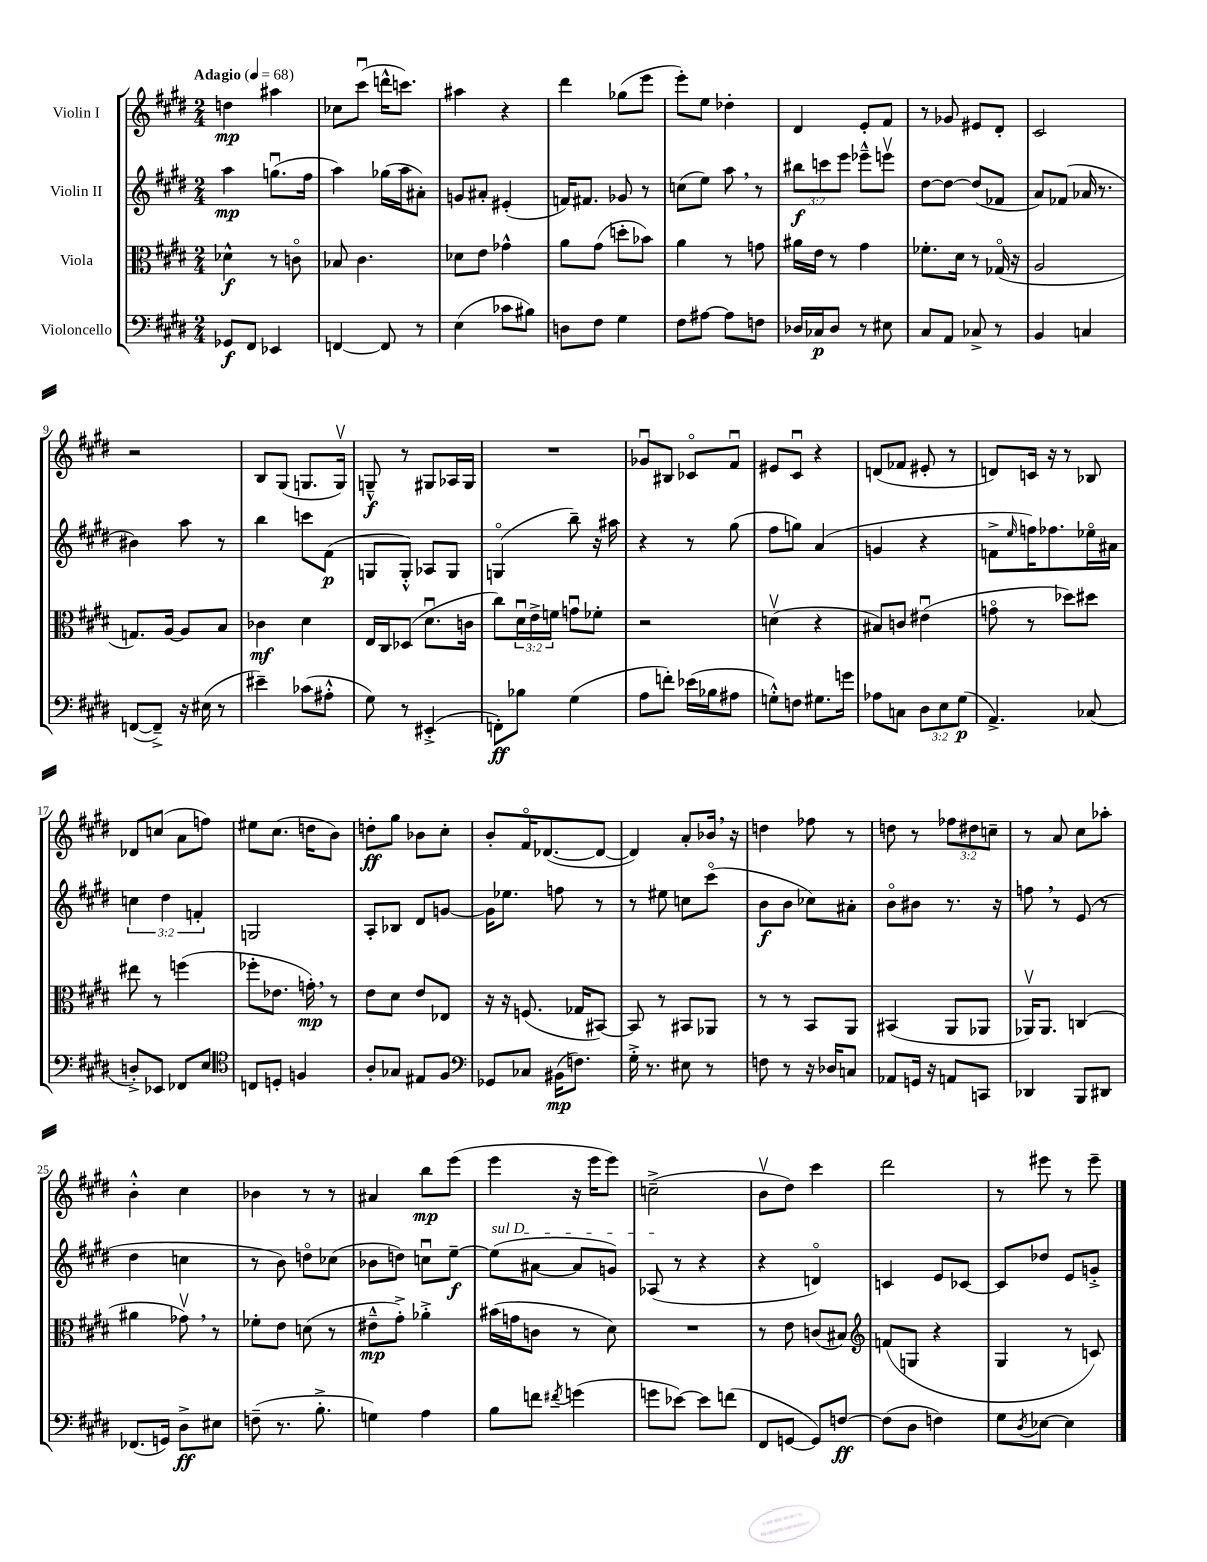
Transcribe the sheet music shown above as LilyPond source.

<<
\new StaffGroup <<
\new Staff = "s0" \with { instrumentName = "Violin I" } {
    \clef treble \key e \major \numericTimeSignature \time 2/4 \override Staff.TupletNumber.text = #tuplet-number::calc-fraction-text \tempo "Adagio" 4 = 68
    d''4\mp ais''4 |
    ces''8 cis'''8\downbow( d'''16-^ c'''8.) |
    ais''4 r4 |
    dis'''4 ges''8( e'''8 |
    e'''8-.) e''8 des''4-. |
    dis'4 e'8-. fis'8 |
    r8 ges'8 eis'8 dis'8-. |
    cis'2 |
    r2 |
    b8 gis8( g8. g16\upbow) |
    g8---^\f r8 gis8 aes16 gis16 |
    R2 |
    ges'8\downbow bis8 ces'8\flageolet fis'8\downbow |
    eis'8 cis'8\downbow r4 |
    d'8( fes'8 eis'8-. r8 |
    d'8) c'16 r16 r8 bes8 |
    des'8 c''8( a'8 f''8) |
    eis''8 cis''8.( d''16 b'8) |
    d''8-.\ff gis''8 bes'8 cis''8-. |
    b'8-. fis'16\flageolet des'8.~( des'8~ |
    des'4) a'8-. bes'16 \breathe r16 |
    d''4 fes''8 r8 |
    d''8 r8 \tuplet 3/2 { fes''8 dis''8 c''8-- } |
    r8 a'8 cis''8 aes''8-. |
    b'4-.-^ cis''4 |
    bes'4 r8 r8 |
    ais'4 b''8\mp e'''8( |
    e'''4 r16 e'''16 e'''8) |
    c''2--->( |
    b'8\upbow dis''8) cis'''4 |
    dis'''2 |
    r8 eis'''8 r8 eis'''8-- \bar "|." |
}
\new Staff = "s1" \with { instrumentName = "Violin II" } {
    \clef treble \key e \major \numericTimeSignature \time 2/4 \override Staff.TupletNumber.text = #tuplet-number::calc-fraction-text
    a''4\mp g''8.\downbow( fis''16 |
    a''4) ges''16( a''16 ais'8-.) |
    g'8 ais'8-. eis'4-.( |
    f'16) fis'8. ges'8 r8 |
    c''8( e''8) a''8 \breathe r8 |
    \tuplet 3/2 { bis''8\f c'''8 e'''8 } ees'''8---^ e'''8\upbow |
    dis''8~ dis''8~ dis''8( fes'8 |
    a'8) fes'8( aes'16 r8. |
    bis'4) a''8 r8 |
    b''4 c'''8 fis'8\p( |
    g8 g8-.-^) aes8 g8 |
    g4\flageolet( b''8--) r16 ais''16 |
    r4 r8 gis''8( |
    fis''8 g''8) a'4( |
    g'4 r4 |
    f'8-> \grace { e''16 } f''16) fes''8. ees''16\flageolet ais'16 |
    \tuplet 3/2 { c''4 dis''4 f'4-. } |
    g2 |
    a8-. bes8 dis'8 g'8~ |
    g'16 ees''8. f''8 r8 |
    r8 eis''8 c''8 cis'''8\flageolet( |
    b'8\f b'8 ces''8) ais'8-. |
    b'8\flageolet bis'8 r8. r16 |
    f''8 \breathe r8 e'8( r8 |
    dis''4 c''4 |
    r8 b'8) d''8\flageolet ces''8( |
    bes'8 d''8) c''8\downbow e''8~--\f |
    \once \override TextSpanner.bound-details.left.text = \markup { \italic "sul D" } e''8\startTextSpan( ais'8~ ais'8 g'8) |
    aes8\stopTextSpan( r8 r4 |
    r4 d'4\flageolet) |
    c'4 e'8 ces'8~ |
    ces'8 des''8 e'8 g'8-.-> \bar "|." |
}
\new Staff = "s2" \with { instrumentName = "Viola" } {
    \clef alto \key e \major \numericTimeSignature \time 2/4 \override Staff.TupletNumber.text = #tuplet-number::calc-fraction-text
    des'4-^\f r8 c'8\flageolet |
    bes8 cis'4. |
    des'8 e'8 ges'4-^ |
    a'8 gis'8( d''8-. bes'8) |
    a'4 r8 g'8 |
    ais'16 e'16 r8 gis'4 |
    fes'8.-. dis'16 r8 ges16\flageolet( r16 |
    a2 |
    g8.) a16~ a8 b8 |
    ces'4\mf dis'4 |
    e16 cis16 des8( dis'8.\downbow c'16 |
    cis''8) \tuplet 3/2 { dis'16\downbow e'16-> f'16 } g'8\downbow fes'8-. |
    r2 |
    d'4\upbow( r4 |
    bis8) c'8 eis'4\downbow( |
    g'8\flageolet r8 des''8) dis''8 |
    eis''8 r8 f''4( |
    fes''8-. ees'8. g'16-.\mp) \breathe r8 |
    e'8 dis'8 e'8 ees8 |
    r16 r16 f8.( ges16 bis,8~) |
    bis,8 r8 bis,8 aes,8 |
    r8 r8 b,8 a,8 |
    bis,4( a,8 aes,8 |
    aes,16\upbow) aes,8. c4( |
    ais'4 ges'8\upbow) \breathe r8 |
    fes'8-. e'8 d'8( r8 |
    eis'8---^\mp gis'8-.->) aes'4-.-> |
    bis'16( g'16 c'8 r8 dis'8) |
    R2 |
    r8 e'8 c'8( bis8) |
    \clef treble f'8( g8 r4 |
    gis4 r8 c'8) \bar "|." |
}
\new Staff = "s3" \with { instrumentName = "Violoncello" } {
    \clef bass \key e \major \numericTimeSignature \time 2/4 \override Staff.TupletNumber.text = #tuplet-number::calc-fraction-text
    ges,8\f fis,8 ees,4 |
    f,4~ f,8 r8 |
    e4( ces'8 bis8) |
    d8 fis8 gis4 |
    fis8 ais8~ ais8 f8 |
    des16 ces16\p des8 r8 eis8 |
    cis8 a,8 ces8-> r8 |
    b,4 c4 |
    f,8~( f,8--->) r16 eis16( r8 |
    eis'4--) ces'8( ais8-.-^ |
    gis8) r8 eis,4-.->( |
    f,8-.\ff) bes8 gis4( |
    a8 f'8-.) ees'16( bes16 ais8 |
    g8-.-^) f8 gis8. g'16 |
    aes8 c8 \tuplet 3/2 { dis8 e8 gis8\p( } |
    a,4.->) ces8( |
    d8-.->) ees,8 fes,8 e8 |
    \clef tenor c8 d8-. f4 |
    a8-. ges8 eis8 fis8 |
    \clef bass ges,8 ces8 bis,16\mp( f8.) |
    gis16-.-> r8. eis8 r8 |
    f8 r8 r16 des16 c8 |
    aes,8 g,16 r16 a,8 c,8 |
    des,4 b,,8 dis,8 |
    fes,8.( g,16) dis8->\ff eis8 |
    f8--( r8. b8.-.-> |
    g4) a4 |
    b8 f'8 \acciaccatura { fis'8 } g'4( |
    g'8 ees'8~) ees'8 f'8( |
    fis,8 g,8~ g,8) f8~\ff |
    f8( dis8 f4) |
    gis8 \acciaccatura { dis8 } ees8~ ees4 \bar "|." |
}
>>
>>
